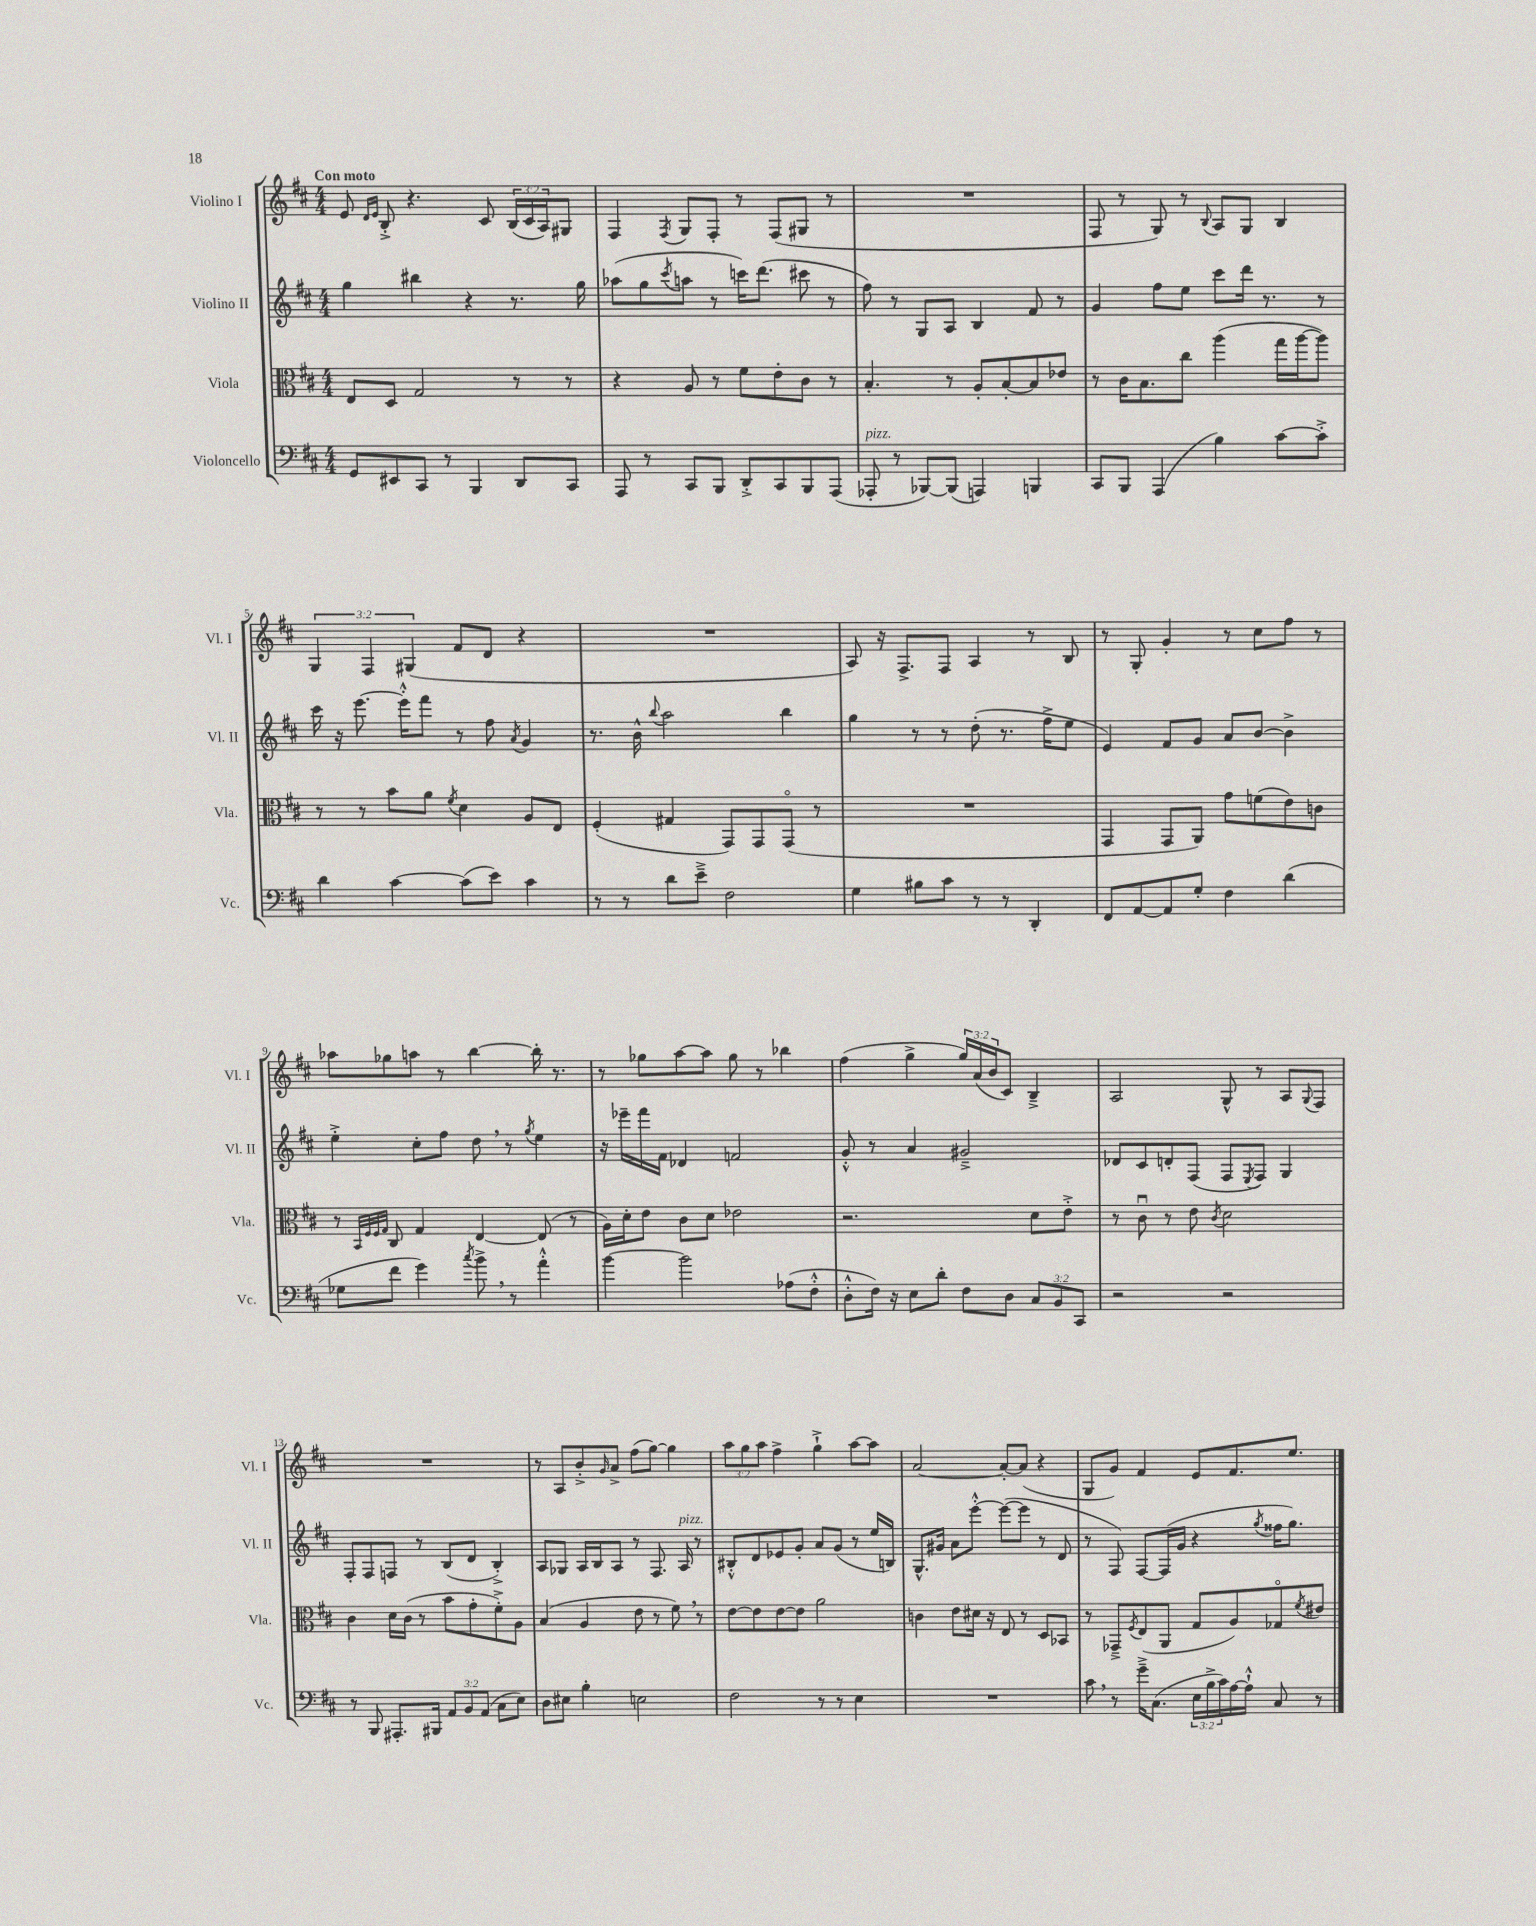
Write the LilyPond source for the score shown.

<<
\new StaffGroup <<
\new Staff = "s0" \with { instrumentName = "Violino I" shortInstrumentName = "Vl. I" } {
    \clef treble \key d \major \numericTimeSignature \time 4/4 \override Staff.TupletNumber.text = #tuplet-number::calc-fraction-text \tempo "Con moto"
    e'8 \grace { d'16 e'16 } b8-.-> r4. cis'8 \tuplet 3/2 { b16( cis'16 a16) } gis8 |
    fis4 \acciaccatura { fis8 } g8 fis8-. r8 fis8( gis8 r8 |
    R1 |
    fis8 r8 g8) r8 \appoggiatura { b8 } a8 g8 b4 |
    \tuplet 3/2 { g4 fis4 gis4( } fis'8 d'8 r4 |
    R1 |
    a8) r16 fis8.-> fis8 a4 r8 b8 |
    r8 g8-. g'4-. r8 cis''8 fis''8 r8 |
    aes''8 ges''8 a''8 r8 b''4~ b''16-. r8. |
    r8 ges''8 a''8~ a''8 ges''8 r8 bes''4 |
    fis''4( g''4-> \tuplet 3/2 { g''16) a'16( b'16 } cis'8) b4---> |
    a2 g8-^ r8 a8 \appoggiatura { g8 } fis8 |
    R1 |
    r8 a8 b'8-.-> \grace { g'16 } a'8-> fis''8( g''8~) g''4 |
    \tuplet 3/2 { a''8 g''8 a''8 } fis''4-> g''4-!-> a''8~ a''8 |
    a'2~ a'8~-. a'8( r4 |
    g8 g'8) fis'4 e'8 fis'8. e''8. \bar "|." |
}
\new Staff = "s1" \with { instrumentName = "Violino II" shortInstrumentName = "Vl. II" } {
    \clef treble \key d \major \numericTimeSignature \time 4/4
    g''4 bis''4 r4 r8. g''16 |
    aes''8( g''8 \acciaccatura { cis'''8 } a''8 r8 c'''16) d'''8.( cis'''8 r8 |
    fis''8) r8 g8 a8 b4 fis'8 r8 |
    g'4 fis''8 e''8 cis'''8 d'''16 r8. r8 |
    cis'''16 r16 e'''8.~ e'''16-.-^ fis'''8 r8 fis''8 \acciaccatura { a'8 } g'4 |
    r8. b'16-^ \appoggiatura { b''8 } a''2 b''4 |
    g''4 r8 r8 d''8-.( r8. fis''16-> e''8 |
    e'4) fis'8 g'8 a'8 b'8~ b'4-> |
    e''4-.-> cis''8-. fis''8 d''8 \breathe r8 \acciaccatura { g''8 } e''4 |
    r16 ees'''16-- fis'''16 fis'16 des'4 f'2 |
    g'8-.-^ r8 a'4 gis'2---> |
    des'8 cis'8 d'8-. fis8( fis8 \acciaccatura { e8 } fis8) g4 |
    fis8-. fis8 f8 r8 b8( d'8 b4-.->) |
    a8 ges8 a16 b16 a8 r8 fis8. a16^\markup { \italic "pizz." } r8 |
    bis8-.-^ d'8 ees'8 g'8-. a'8 g'8( r8 e''16 b16) |
    g8.-^ gis'16 a'8 e'''8~-.-^ e'''8~( e'''8 r8 d'8 |
    r8 fis8) fis8~ fis16( g'16 r4 \acciaccatura { g''8 } fisis''16 g''8.) \bar "|." |
}
\new Staff = "s2" \with { instrumentName = "Viola" shortInstrumentName = "Vla." } {
    \clef alto \key d \major \numericTimeSignature \time 4/4
    e8 d8 g2 r8 r8 |
    r4 a8 r8 fis'8 e'8-. cis'8 r8 |
    b4.-. r8 a8-. b8~-. b8 ees'8 |
    r8 cis'16 b8. cis''8 a''4( g''16 a''16~ a''8) |
    r8 r8 b'8 a'8 \acciaccatura { fis'8 } d'4 a8 e8 |
    fis4-.( gis4 g,8) g,8 g,8\flageolet( r8 |
    R1 |
    g,4 g,8 a,8) g'8 f'8( e'8) c'8 |
    r8 \grace { b,32 fis32 fis32 g32 } cis8 g4 e4~ e8( r8 |
    a16) d'16-. e'8 cis'8 d'8 ees'2 |
    r2. d'8 e'8-.-> |
    r8 cis'8\downbow r8 e'8 \acciaccatura { cis'8 } d'2 |
    cis'4 d'16 cis'16( r8 b'8 g'8-. fis'8-.->) a8 |
    b4( a4 e'8 r8 fis'8) \breathe r8 |
    e'8~ e'8 e'8~ e'8 a'2 |
    c'4 e'8 dis'16 r16 e8 r8 d8 bes,8 |
    r8 ges,8---> \acciaccatura { fis8 } e8( a,8 g8 a8) ges8\flageolet \acciaccatura { fis'8 } eis'8 \bar "|." |
}
\new Staff = "s3" \with { instrumentName = "Violoncello" shortInstrumentName = "Vc." } {
    \clef bass \key d \major \numericTimeSignature \time 4/4 \override Staff.TupletNumber.text = #tuplet-number::calc-fraction-text
    g,8 eis,8 cis,8 r8 b,,4 d,8 cis,8 |
    a,,8 r8 cis,8 b,,8 d,8-.-> cis,8 b,,8 a,,8( |
    aes,,8-.^\markup { \italic "pizz." } r8 bes,,8~) bes,,8( a,,4) b,,4 |
    cis,8 b,,8 a,,4( b4) cis'8~ cis'8-.-> |
    d'4 cis'4~ cis'8( e'8) cis'4 |
    r8 r8 d'8 e'8---> fis2 |
    g4 bis8 cis'8 r8 r8 d,4-. |
    fis,8 a,8~ a,8 g8-. fis4 d'4( |
    ges8 fis'8 g'4) \acciaccatura { cis''8 } b'8-> \breathe r8 a'4-.-^ |
    b'4~ b'2 aes8( fis8-.-^ |
    d8-.-^ fis16) r16 e8 d'8-. fis8 d8 \tuplet 3/2 { cis8 b,8 cis,8 } |
    r2 r2 |
    r8 b,,8 ais,,8.-. bis,,16 \tuplet 3/2 { a,8 b,8 a,8( } cis8 e8) |
    d8 eis8 b4-. e2 |
    fis2 r8 r8 e4 |
    R1 |
    cis'8 \breathe r8 g'16---> cis8.( \tuplet 3/2 { e16 b16-> cis'16) } a16~ a16-!-^ cis8 r8 \bar "|." |
}
>>
>>
